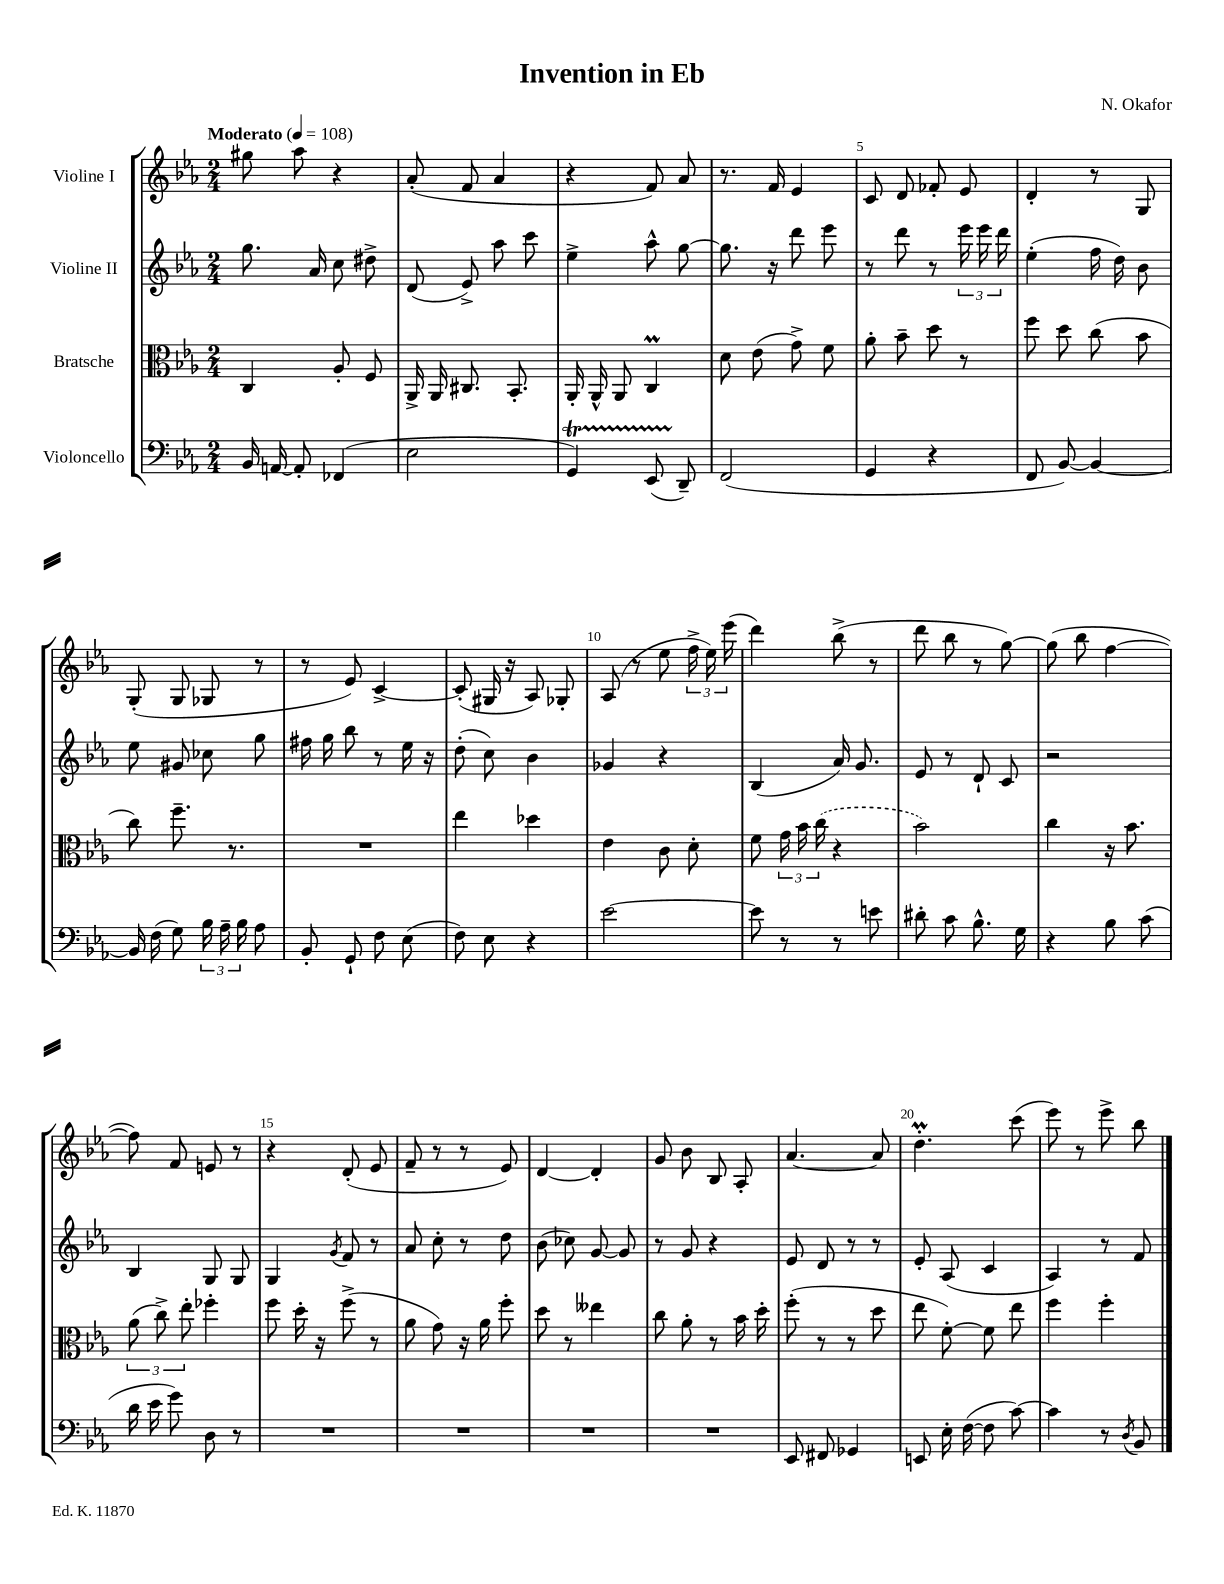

**kern	**kern	**kern	**kern
*staff4	*staff3	*staff2	*staff1
*clefF4	*clefC3	*clefG2	*clefG2
*k[b-e-a-]	*k[b-e-a-]	*k[b-e-a-]	*k[b-e-a-]
*M2/4	*M2/4	*M2/4	*M2/4
*MM108	*MM108	*MM108	*MM108
16BB-	4C	8.gg	8gg#
[16AA	.	.	.
8AA']	.	.	8aa-
.	.	16a-	.
(4FF-	8A-'	8cc	4r
.	8F	8dd#^	.
=	=	=	=
2E-	16AA-^	(8d	(8a-'
.	16AA-	.	.
.	8.C#	8e-^)	8f
.	.	8aa-	4a-
.	8.BB-'	.	.
.	.	8ccc	.
=	=	=	=
4GG)	16AA-'	4ee-^	4r
.	16AA-^^	.	.
.	8AA-	.	.
(8EE-	4C	8aa-^^	8f)
8DD~)	.	[8gg	8a-
=	=	=	=
(2FF	8d	8.gg]	8.r
.	(8e-	.	.
.	.	16r	16f
.	8g^)	8ddd	4e-
.	8f	8eee-	.
=	=	=	=
4GG	8a-'	8r	8c
.	8b-~	8ddd	8d
4r	8dd	8r	8f-'
.	8r	24eee-	8e-
.	.	24eee-	.
.	.	24ddd	.
=	=	=	=
8FF	8ff	(4ee-'	4d'
[8BB-)	8dd	.	.
4BB-_	(8cc	16ff	8r
.	.	16dd)	.
.	8b-	8b-	8G
=	=	=	=
16BB-]	8cc)	8ee-	(8G'
(16F	.	.	.
8G)	8.ff~	8g#	8G
24B-	.	8cc-	8G-
24A-~	.	.	.
.	8.r	.	.
24B-	.	.	.
8A-	.	8gg	8r
=	=	=	=
8BB-'	2r	16ff#	8r
.	.	16gg	.
8GG`	.	8bb-	8e-)
8F	.	8r	[4c^
(8E-	.	16ee-	.
.	.	16r	.
=	=	=	=
8F)	4ee-	(8dd'	(8c']
8E-	.	8cc)	16G#
.	.	.	16r
4r	4dd-	4b-	8A-)
.	.	.	8G-'
=	=	=	=
[2e-	4e-	4g-	(8A-
.	.	.	8r
.	8c	4r	8ee-
.	8d'	.	24ff^
.	.	.	24ee-)
.	.	.	(24eee-
=	=	=	=
8e-]	8f	(4B-	4ddd)
8r	24g	.	.
.	24b-	.	.
.	(24cc	.	.
8r	4r	16a-)	(8bb-^
.	.	8.g	.
8e	.	.	8r
=	=	=	=
8d#'	2b-)	8e-	8ddd
8c	.	8r	8bb-
8.B-^^	.	8d`	8r
.	.	8c	[8gg)
16G	.	.	.
=	=	=	=
4r	4cc	2r	(8gg]
.	.	.	8bb-
8B-	16r	.	[4ff
.	8.b-	.	.
(8c	.	.	.
=	=	=	=
16d	(12a-	4B-	8ff])
16e-	.	.	.
.	12cc^)	.	.
8g)	.	.	8f
.	12ee-'	.	.
8D	4ff-'	8G	8e
8r	.	8G	8r
=	=	=	=
2r	8ff	4G	4r
.	16dd'	.	.
.	16r	.	.
.	.	8qg	.
.	(8ff^	8f	(8d'
.	8r	8r	8e-
=	=	=	=
2r	8a-	8a-	8f~
.	8g)	8cc'	8r
.	16r	8r	8r
.	16a-	.	.
.	8ff'	8dd	8e-)
=	=	=	=
2r	8dd	(8b-	[4d
.	8r	8cc-)	.
.	4ee--	[8g	4d']
.	.	8g]	.
=	=	=	=
2r	8cc	8r	8g
.	8a-'	8g	8b-
.	8r	4r	8B-
.	16b-	.	8A-'
.	16dd'	.	.
=	=	=	=
8EE-	(8ff'	8e-	[4.a-
8FF#	8r	8d	.
4GG-	8r	8r	.
.	8dd	8r	8a-]
=	=	=	=
8EE	8ee-	8e-'	4.dd'
16E-'	[8f')	(8A-	.
([16F	.	.	.
8F]	8f]	4c	.
[8c)	8ee-	.	(8ccc
=	=	=	=
4c]	4ff	4A-)	8eee-)
.	.	.	8r
8r	4ff'	8r	8eee-^
8qD	.	.	.
8BB-	.	8f	8bb-
==	==	==	==
*-	*-	*-	*-
